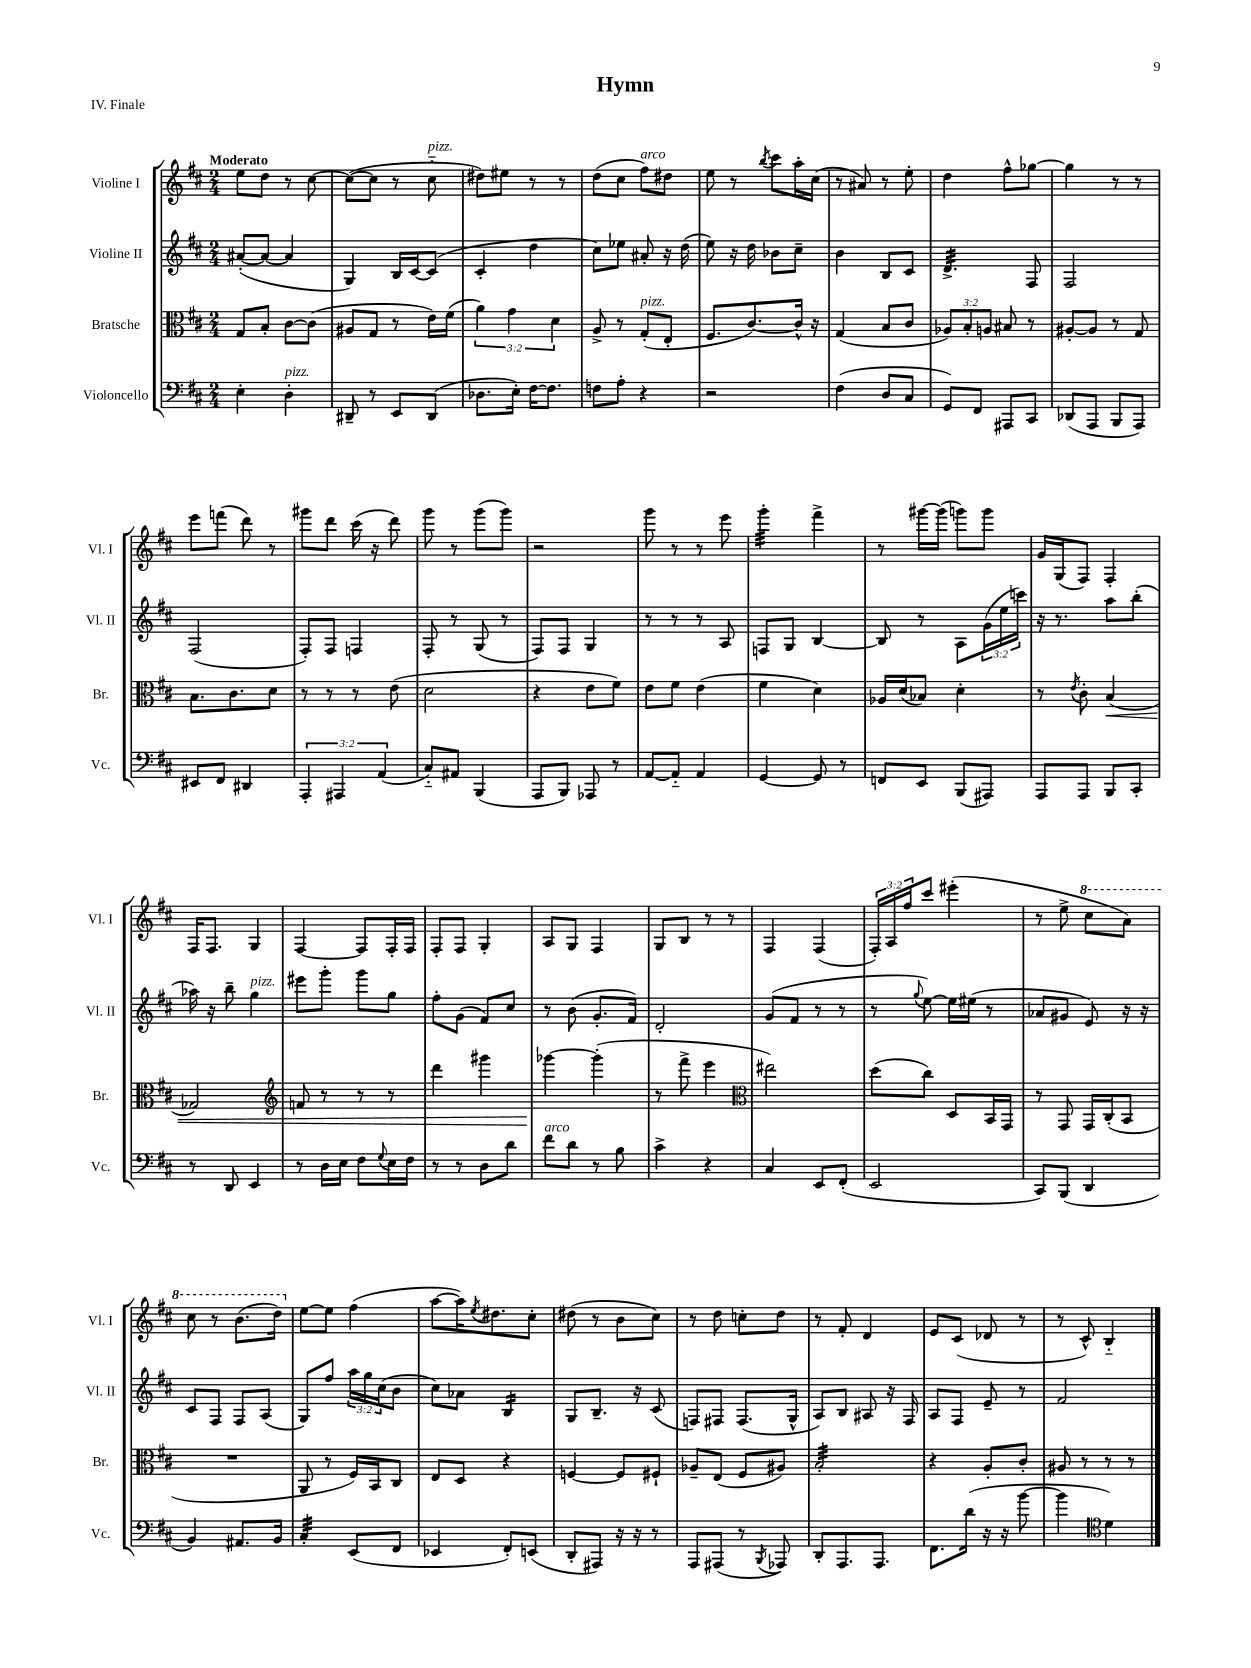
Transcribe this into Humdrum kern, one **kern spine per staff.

**kern	**kern	**kern	**kern
*staff4	*staff3	*staff2	*staff1
*clefF4	*clefC3	*clefG2	*clefG2
*k[f#c#]	*k[f#c#]	*k[f#c#]	*k[f#c#]
*M2/4	*M2/4	*M2/4	*M2/4
4E'\	8G/L	([8a#'/L	8ee\L
.	8B'/J	8a#/_J	8dd\J
4D'\	[8c#\L	4a#/]	8r
.	(8c#\]J	.	[8cc#\
=	=	=	=
8DD#~/	8A#/L	4G/)	(8cc#\_L
8r	8G/J	.	8cc#\]J
8EE/L	8r	16B/LL	8r
.	.	[16c#/J	.
(8DD#/J	16e\LL)	(8c#/]J	8cc#'~\
.	(16f#\JJ	.	.
=	=	=	=
8.D-\L	6a\)	4c#'/	8dd#\L)
.	.	.	8ee#\J
.	6g\	.	.
16E'\Jk)	.	.	.
[16F#\LK	.	4dd\	8r
8.F#\]J	.	.	.
.	6d\	.	.
.	.	.	8r
=	=	=	=
8F\L	8A^/	8cc#\L)	(8dd\L
8A'\J	8r	8ee-\J	8cc#\J
4r	(8G'/L	8a#'/	8ff#\L)
.	8E'/J	16r	8dd#\J
.	.	(16dd\	.
=	=	=	=
2r	8.F#/L	8ee\)	8ee\
.	.	16r	8r
.	[8.c#/)	16dd\	.
.	.	.	8qbb/
.	.	8b-\L	8ccc#\L
.	16c#^^/]Jk	8cc#~\J	16aa'\L
.	16r	.	(16cc#\JJ
=	=	=	=
(4F#\	(4G/	4b\	8r
.	.	.	8a#/)
8D/L	8B/L	8B/L	8r
8C#/J	8c#/J	8c#/J	8ee'\
=	=	=	=
8GG/L)	12A-/L)	4.d^/	4dd\
.	12B'/	.	.
8FF#/J	.	.	.
.	12A/J	.	.
8AAA#/L	8B#/	.	8ff#^^\L
8CC#/J	8r	8F#/	[8gg-\J
=	=	=	=
(8DD-/L	[8A#'/L	2F#/	4gg-\]
8AAA/J	8A#/]J	.	.
8BBB/L	8r	.	8r
8AAA/J)	8G/	.	8r
=	=	=	=
8EE#/L	8.B\L	(2F#/	8eee\L
8FF#/J	.	.	(8fff\J
.	8.c#\	.	.
4DD#/	.	.	8ddd\)
.	8d\J	.	8r
=	=	=	=
6AAA'/	8r	8F#'/L)	8ggg#\L
.	8r	8F#/J	8ddd\J
6AAA#/	.	.	.
.	8r	4F/	(16ccc#\
.	.	.	16r
(6AA/	.	.	.
.	(8e\	.	8ddd\)
=	=	=	=
8C#'~/L)	2d\	8F#'/	8ggg\
8AA#/J	.	8r	8r
(4BBB/	.	(8G/	(8ggg\L
.	.	8r	8ggg\J)
=	=	=	=
8AAA/L	4r	8F#/L)	2r
8BBB/J)	.	8F#/J	.
8AAA-/	8e\L	4G/	.
8r	8f#\J)	.	.
=	=	=	=
[8AA/L	8e\L	8r	8ggg\
8AA'~/]J	8f#\J	8r	8r
4AA/	(4e\	8r	8r
.	.	8A/	8eee\
=	=	=	=
[4GG/	4f#\	8F/L	4ggg'\
.	.	8G/J	.
8GG/]	4d\)	[4B/	4fff#^\
8r	.	.	.
=	=	=	=
8FF/L	16A-/LL	8B/]	8r
.	(16d/J	.	.
8EE/J	8B-/J)	8r	[16ggg#\LL
.	.	.	(16ggg#\]JJ
(8BBB/L	4d'\	8A\L	8ggg\L)
8AAA#/J)	.	(24g\L	8ggg\J
.	.	24ee\	.
.	.	24ccc\JJ)	.
=	=	=	=
8AAA/L	8r	16r	16g/LL
.	.	8.r	(16G/J
.	8qe/	.	.
8AAA/J	8c#'\	.	8F#/J)
8BBB/L	(4B/	8aa\L	4F#'/
8CC#'/J	.	(8bb'\J	.
=	=	=	=
8r	2G-/)	16aa-\)	16F#/LK
.	.	16r	8.F#/J
8DD/	.	8bb~\	.
4EE/	.	4gg\	4G/
=	=	=	=
*	*clefG2	*	*
8r	8f/	8eee#\L	[4F#/
16D\LL	8r	8ggg'\J	.
16E\JJ	.	.	.
8F#\L	8r	8ggg\L	8F#/]L
8qqG/	.	.	.
16E\L	8r	8gg\J	16F#'/L
16F#\JJ	.	.	16F#/JJ
=	=	=	=
8r	4ddd\	8ff#'\L	8F#'/L
8r	.	(8g\J	8F#/J
8D\L	4ggg#\	8f#/L)	4G'/
8d\J	.	8cc#/J	.
=	=	=	=
8f#\L	[4ggg-\	8r	8A/L
8d\J	.	(8b\	8G/J
8r	(4ggg-'\]	8.g'/L	4F#/
8B\	.	.	.
.	.	16f#/Jk)	.
=	=	=	=
4c#^\	8r	2d'/	8G/L
.	8fff#^\	.	8B/J
4r	4eee\	.	8r
.	.	.	8r
=	=	=	=
*	*clefC3	*	*
4C#/	2ee#\)	(8g/L	4F#/
.	.	8f#/J	.
8EE/L	.	8r	(4F#/
(8FF#'/J	.	8r	.
=	=	=	=
2EE/	(8dd\L	8r	24F#'/LL)
.	.	.	24A/
.	.	.	24ff#/J
.	.	8qqgg/	.
.	8cc#\J)	[8ee\)	8ccc#/J
.	8D/L	16ee\]LL	(4eee#'\
.	.	(16ee#\JJ	.
.	16BB/L	8r	.
.	16GG/JJ	.	.
=	=	=	=
8CC#/L)	8r	8a-/L	8r
(8BBB/J	8GG/	8g#/J	8ee^\
4DD/	16GG/LL	8e/)	8ccc#\L
.	(16C#'/J	.	.
.	8BB/J	16r	8aa\J)
.	.	16r	.
=	=	=	=
4BB/)	2r	8c#/L	8ccc#\
.	.	8F#/J	8r
8.AA#/L	.	8F#/L	(8.bb\L
.	.	(8A/J	.
16BB/Jk	.	.	16ddd\Jk)
=	=	=	=
4C#'/	8AA/	8G/L)	[8ee\L
.	8r	8ff#/J	8ee\]J
(8EE/L	16F#/LL)	24aa\LL	(4ff#\
.	.	24gg\	.
.	16BB/J	.	.
.	.	(24cc#\J	.
8FF#/J	8C#/J	8b\J	.
=	=	=	=
4EE-/	8E/L	8cc#\L)	[8aa\L
.	8D/J	8a-\J	16aa\]K)
.	.	.	8qee/
.	.	.	8.dd#\
8FF#'/L)	4r	4B/	.
(8EE/J	.	.	8cc#'\J
=	=	=	=
8DD'/L	[4F/	8G/L	(8dd#\
8AAA#/J)	.	8.B~/J	8r
16r	8F/]L	.	8b\L
16r	.	16r	.
8r	8F#`/J	(8c#/	8cc#\J)
=	=	=	=
8AAA/L	8A-~/L	8F/L)	8r
(8AAA#/J	(8E/J	8F#/J	8dd\
8r	8F#/L	(8.F#/L	8cc'\L
8qBBB/	.	.	.
8AAA-/)	8A#/J)	.	8dd\J
.	.	16G^^/Jk	.
=	=	=	=
8DD'/L	2B'/	8A/L)	8r
8.AAA/	.	8B/J	8f#'/
.	.	8A#/	4d/
8.AAA/J	.	.	.
.	.	16r	.
.	.	16F#/	.
=	=	=	=
8.FF#\L	4r	8A/L	8e/L
.	.	8F#/J	(8c#/J
(16d\Jk	.	.	.
16r	8A'/L	8e~/	8d-/
16r	.	.	.
[8b\	8c#'/J	8r	8r
=	=	=	=
4b\]	8A#/	2f#/	8r
.	8r	.	8c#^^/)
*clefC4	*	*	*
4d\)	8r	.	4B'~/
.	8r	.	.
==	==	==	==
*-	*-	*-	*-
